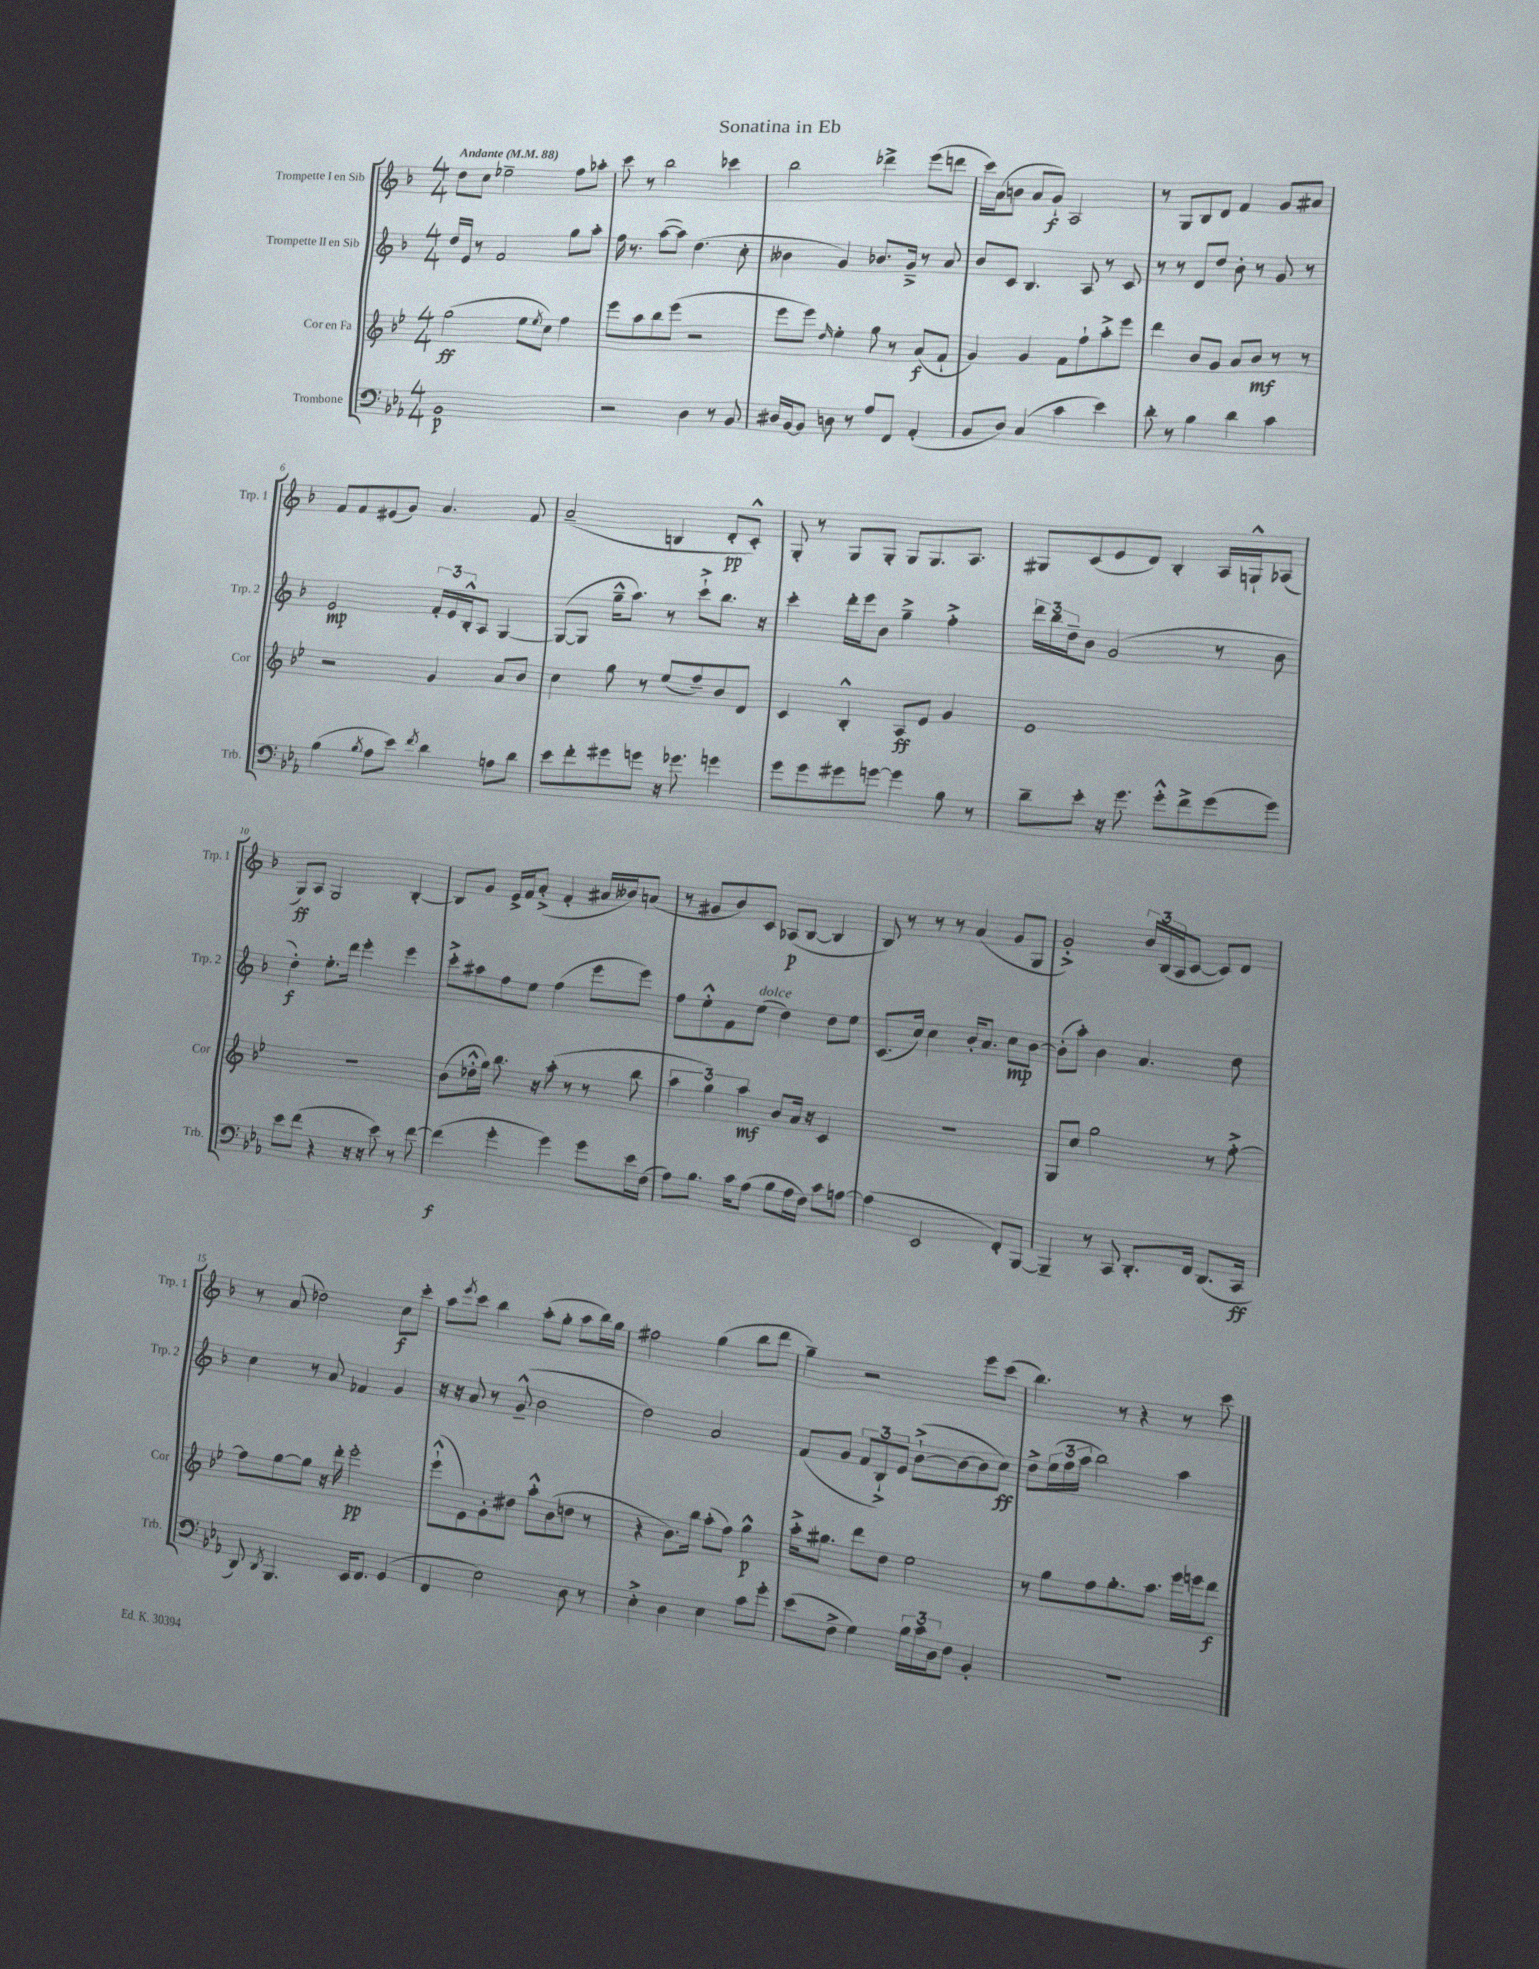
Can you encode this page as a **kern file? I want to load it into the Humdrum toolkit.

**kern	**dynam	**kern	**dynam	**kern	**dynam	**kern	**dynam
*part4	*part4	*part3	*part3	*part2	*part2	*part1	*part1
*staff4	*staff4	*staff3	*staff3	*staff2	*staff2	*staff1	*staff1
*I"Trombone	*	*I"Cor en Fa	*	*I"Trompette II en Sib	*	*I"Trompette I en Sib	*
*I'Trb.	*	*I'Cor	*	*I'Trp. 2	*	*I'Trp. 1	*
*clefF4	*	*clefG2	*	*clefG2	*	*clefG2	*
*k[b-e-a-]	*	*k[b-e-]	*	*k[b-]	*	*k[b-]	*
*M4/4	*	*M4/4	*	*M4/4	*	*M4/4	*
*MM88	*	*MM88	*	*MM88	*	*MM88	*
=1	=1	=1	=1	=1	=1	=1	=1
!	!	!	!	!	!	!LO:TX:a:B:t=Andante	!
1BB-	p	(2gg\	ff	16dd/LL	.	8dd\L	.
.	.	.	.	16e/JJ	.	.	.
.	.	.	.	8r	.	8cc\J	.
.	.	.	.	2f/	.	2ee-X~\	.
.	.	8ee-\L	.	.	.	.	.
.	.	8qee-/	.	.	.	.	.
.	.	8cc\J)	.	.	.	.	.
.	.	4ff\	.	8gg\L	.	8ff\L	.
.	.	.	.	8aa'\J	.	8aa-X'\J	.
=2	=2	=2	=2	=2	=2	=2	=2
2r	.	8eee-\L	.	16ff\	.	8ccc\	.
.	.	.	.	8.r	.	.	.
.	.	8aa\	.	.	.	8r	.
.	.	8bb-\	.	([8aa\L	.	2bb-\	.
.	.	(8eee-\J	.	8aa\J])	.	.	.
4D\	.	2r	.	(4.dd\	.	.	.
8r	.	.	.	.	.	4ccc-X\	.
8BB-/	.	.	.	8cc'\	.	.	.
=3	=3	=3	=3	=3	=3	=3	=3
16D#X/LL	.	8eee-\L	.	4b--X\	.	2bb-\	.
[16BB-/J	.	.	.	.	.	.	.
8BB-/J]	.	8eee-\J)	.	.	.	.	.
.	.	16qqdd/	.	.	.	.	.
8Dn\	.	4ee-'\	.	4g/)	.	.	.
8r	.	.	.	.	.	.	.
8A-/L	.	8gg\	.	8.b-X/L	.	4ddd-X^\	.
8FF/J	.	8r	.	.	.	.	.
.	.	.	.	16g~^/Jk	.	.	.
(4AA-'/	.	(8a/L	f	8r	.	(8eee\L	.
.	.	8f`/J	.	8a/	.	8dddn\J	.
=4	=4	=4	=4	=4	=4	=4	=4
8BB-/L	.	4g/)	.	8b-/L	.	16ccc\LL)	.
.	.	.	.	.	.	(16a\J	.
8D/J)	.	.	.	8c/J	.	8bn\J	.
(4C/	.	4g/	.	4.B-/	.	8a/L	.
.	.	.	.	.	.	8g`/J)	f
4c\	.	8f\L	.	.	.	2A/	.
.	.	8ff`\	.	8A/	.	.	.
4e-\)	.	8aa'^\	.	8r	.	.	.
.	.	8eee-\J	.	8c/	.	.	.
=5	=5	=5	=5	=5	=5	=5	=5
8d'\	.	4ddd\	.	8r	.	8r	.
8r	.	.	.	8r	.	8G/L	.
4B-\	.	8b-/L	.	8d/L	.	8B-/	.
.	.	8g/J	.	8dd/J	.	8d/J	.
4d\	.	8a/L	.	8b-'\	.	4f/	.
.	.	8b-/J	mf	8r	.	.	.
4c\	.	8r	.	8g/	.	8g/L	.
.	.	8r	.	8r	.	8a#X/J	.
!!LO:LB:g=z
=6	=6	=6	=6	=6	=6	=6	=6
(4B-\	.	2r	.	2e/	mp	8f/L	.
.	.	.	.	.	.	8f/	.
8qB-/	.	.	.	.	.	.	.
8A-\L	.	.	.	.	.	(8e#X/	.
8e-\J)	.	.	.	.	.	8g/J)	.
8qf/	.	.	.	.	.	.	.
4d\	.	4g/	.	24f'/LL	.	4.a/	.
.	.	.	.	24e/	.	.	.
.	.	.	.	24B-'^^/J	.	.	.
.	.	.	.	8A/J	.	.	.
8An\L	.	8a/L	.	[4G/	.	.	.
8d\J	.	8b-/J	.	.	.	8f/	.
=7	=7	=7	=7	=7	=7	=7	=7
8e-\L	.	4cc\	.	(8G/L_	.	(2a~/	.
8f'\	.	.	.	8G/J]	.	.	.
8g#X\	.	8gg\	.	16gg~^^\KL	.	.	.
.	.	.	.	8.aa\J)	.	.	.
8gn\J	.	8r	.	.	.	.	.
16r	.	(8ee-/L	.	8r	.	4Bn/	.
8.g-X\	.	.	.	.	.	.	.
.	.	8ff~/)	.	8ccc`^\L	.	.	.
4gn\	.	8b-/	.	8.bb-\J	.	8d'/L	pp
.	.	8d/J	.	.	.	8c'^^/J)	.
.	.	.	.	16r	.	.	.
=8	=8	=8	=8	=8	=8	=8	=8
8g\L	.	4c/	.	4ccc'\	.	8G'/	.
8g\	.	.	.	.	.	8r	.
8g#X\	.	4B-'^^/	.	16ddd'\LL	.	8G/L	.
.	.	.	.	16eee\J	.	.	.
[8gn\J	.	.	.	8b-\J	.	8G'/J	.
4g\]	.	8A/L	ff	4gg~^\	.	8G/L	.
.	.	8e-/J	.	.	.	8.G/	.
8B-\	.	4g/	.	4ff'^\	.	.	.
.	.	.	.	.	.	8.A/J	.
8r	.	.	.	.	.	.	.
=9	=9	=9	=9	=9	=9	=9	=9
8d~\L	.	1e-	.	24ddd\LL	.	8G#X/L	.
.	.	.	.	24bb-\	.	.	.
.	.	.	.	24dd~\J	.	.	.
8e-'\J	.	.	.	8b-\J	.	(8c/	.
16r	.	.	.	(2g/	.	8e/	.
8.g\	.	.	.	.	.	.	.
.	.	.	.	.	.	8d/J)	.
8g'^^\L	.	.	.	.	.	4B-'/	.
8f^\	.	.	.	.	.	.	.
(8g\	.	.	.	8r	.	16A/LL	.
.	.	.	.	.	.	16Gn`^^/J	.
8g\J)	.	.	.	8b-\	.	(8A-X/J	.
!!LO:LB:g=z
=10	=10	=10	=10	=10	=10	=10	=10
8e-\L	.	1r	.	4dd'\)	f	8G/L)	ff
(8f\J	.	.	.	.	.	8A/J	.
4r	.	.	.	8.ee'\L	.	2G/	.
.	.	.	.	16ddd\Jk	.	.	.
16r	.	.	.	4eee'\	.	.	.
16r	.	.	.	.	.	.	.
8e-\)	.	.	.	.	.	.	.
8r	.	.	.	4eee\	.	[4B-'/	.
[8f\	.	.	.	.	.	.	.
=11	=11	=11	=11	=11	=11	=11	=11
(4f\]	f	(8b-\L	.	8ccc'^\L	.	8B-/L]	.
.	.	16dd-X'^^\L	.	8aa#X\	.	8g/J	.
.	.	16gg\JJ)	.	.	.	.	.
4g'\	.	8.bb-\	.	8ff\	.	16e^/LL	.
.	.	.	.	.	.	16f/J	.
.	.	.	.	8ee\J	.	(8a'^/J	.
.	.	16r	.	.	.	.	.
4g\)	.	(8aa'\	.	(4ff\	.	4f'/	.
.	.	8r	.	.	.	.	.
8g\L	.	8r	.	8eee\L	.	16a#X/LL	.
.	.	.	.	.	.	16b--X/J)	.
16e-\L	.	8bb-\	.	8eee\J)	.	(8an/J	.
(16F\JJ	.	.	.	.	.	.	.
=12	=12	=12	=12	=12	=12	=12	=12
8A-\L)	.	6aa\	.	8ff\L	.	8r	.
8.B-\J	.	.	.	8ee'^^\	.	8g#X/L	.
.	.	6gg\)	.	.	.	.	.
.	.	.	.	8f\	.	8b-/)	.
16c\KL	.	.	.	.	.	.	.
.	.	6aa\	mf	.	.	.	.
!	!	!	!	!LO:TX:a:i:t=dolce	!	!	!
(8A-\J	.	.	.	(8ee\J	.	8c/J	.
8B-\L	.	8b-/L	.	4dd\)	.	(8A-X/L	p
16A-\L	.	16a/Jk	.	.	.	[8B-/J	.
16F\JJ)	.	16r	.	.	.	.	.
8c\L	.	4c/	.	8dd\L	.	4B-/]	.
[8An\J	.	.	.	8ee\J	.	.	.
=13	=13	=13	=13	=13	=13	=13	=13
(4A\]	.	1r	.	(8.c/L	.	8B-/)	.
.	.	.	.	.	.	8r	.
.	.	.	.	16cc/Jk)	.	.	.
2EE-/	.	.	.	4cc\	.	8r	.
.	.	.	.	.	.	8r	.
.	.	.	.	16b-'/KL	.	(4a/	.
.	.	.	.	8.a/J	.	.	.
8FF'/L)	.	.	.	8cc\L	mp	8g/L	.
[8BBB-/J	.	.	.	[8b-\J	.	8G/J	.
=14	=14	=14	=14	=14	=14	=14	=14
4BBB-~/]	.	8G/L	.	(8b-'\L]	.	2g'^/)	.
.	.	8cc/J	.	8aa'\J)	.	.	.
8r	.	2gg\	.	4b-\	.	.	.
8CC/	.	.	.	.	.	.	.
8.DD'/L	.	.	.	4.a/	.	24b-/LL	.
.	.	.	.	.	.	(24B-/	.
.	.	.	.	.	.	24A/J	.
.	.	.	.	.	.	[8c/J	.
16FF/Jk	.	.	.	.	.	.	.
(8.DD/L	.	8r	.	.	.	8c/L])	.
.	.	[8ff'^\	.	8dd\	.	8d/J	.
16CC/Jk	ff	.	.	.	.	.	.
!!LO:LB:g=z
=15	=15	=15	=15	=15	=15	=15	=15
8DD/)	.	8ff\L]	.	4cc\	.	8r	.
8qDD/	.	.	.	.	.	.	.
4.BBB-/	.	[8gg\	.	.	.	(8a/	.
.	.	8gg\J]	.	8r	.	2dd-X\)	.
.	.	16r	.	8a/	.	.	.
.	.	16ddd'\	.	.	.	.	.
16EE-/KL	.	2eee-'\	pp	4f-X/	.	.	.
8.FF/J	.	.	.	.	.	.	.
(4GG/	.	.	.	4g/	.	8cc\L	f
.	.	.	.	.	.	8ccc'\J	.
=16	=16	=16	=16	=16	=16	=16	=16
4FF/	.	(8eee-`^^\L	.	16r	.	8aa\L	.
.	.	.	.	16r	.	.	.
.	.	.	.	.	.	8qeee/	.
.	.	8e-\)	.	8a/	.	8ccc\J	.
2E-\)	.	8g'\	.	8r	.	4bb-\	.
.	.	8dd#X\J	.	(8g~^^/	.	.	.
.	.	8aa'^^\L	.	2b-\	.	(8aa'\L	.
.	.	(8b-\	.	.	.	8gg'\J	.
8D\	.	8ddn\J	.	.	.	8aa\L	.
8r	.	8r	.	.	.	16bb-\L)	.
.	.	.	.	.	.	16gg\JJ	.
=17	=17	=17	=17	=17	=17	=17	=17
4E-'^\	.	4r	.	2dd\)	.	2ff#X\	.
4D\	.	8.b-\L)	.	.	.	.	.
.	.	16bb-\Jk	.	.	.	.	.
4E-\	.	(8aa'\L	.	2a/	.	(4gg\	.
.	.	8ff\J)	.	.	.	.	.
8c\L	.	4gg^^\	p	.	.	8bb-\L	.
8g'\J	.	.	.	.	.	8ddd\J	.
=18	=18	=18	=18	=18	=18	=18	=18
(8e-\L	.	16aa'^\KL	.	(8f/L	.	4gg~\)	.
.	.	8.gg#X\J	.	.	.	.	.
8F^\J	.	.	.	8g/J	.	.	.
4G\)	.	8ddd\L	.	12f/L	.	2r	.
.	.	.	.	12B-`^/)	.	.	.
.	.	8dd\J	.	.	.	.	.
.	.	.	.	12e/J	.	.	.
24B-\LL	.	2ee-\	.	([8b-`^\L	.	.	.
24c\	.	.	.	.	.	.	.
24D\J	.	.	.	.	.	.	.
8F\J	.	.	.	8b-\_	.	.	.
4BB-'/	.	.	.	8b-\]	.	8eee\L	.
.	.	.	.	8cc\J)	ff	(8ccc\J	.
=19	=19	=19	=19	=19	=19	=19	=19
1r	.	8r	.	8dd^\L	.	4.bb-\)	.
.	.	8gg\L	.	(24ee\L	.	.	.
.	.	.	.	24ff\	.	.	.
.	.	.	.	24aa\JJ	.	.	.
.	.	8ff\	.	2bb-\)	.	.	.
.	.	8.gg'\	.	.	.	8r	.
.	.	.	.	.	.	4r	.
.	.	8.aa\J	.	.	.	.	.
.	.	16eee-\LL	.	4aa\	.	8r	.
.	.	16eeen\J	.	.	.	.	.
.	.	8ddd\J	f	.	.	8ccc\	.
==	==	==	==	==	==	==	==
*-	*-	*-	*-	*-	*-	*-	*-
